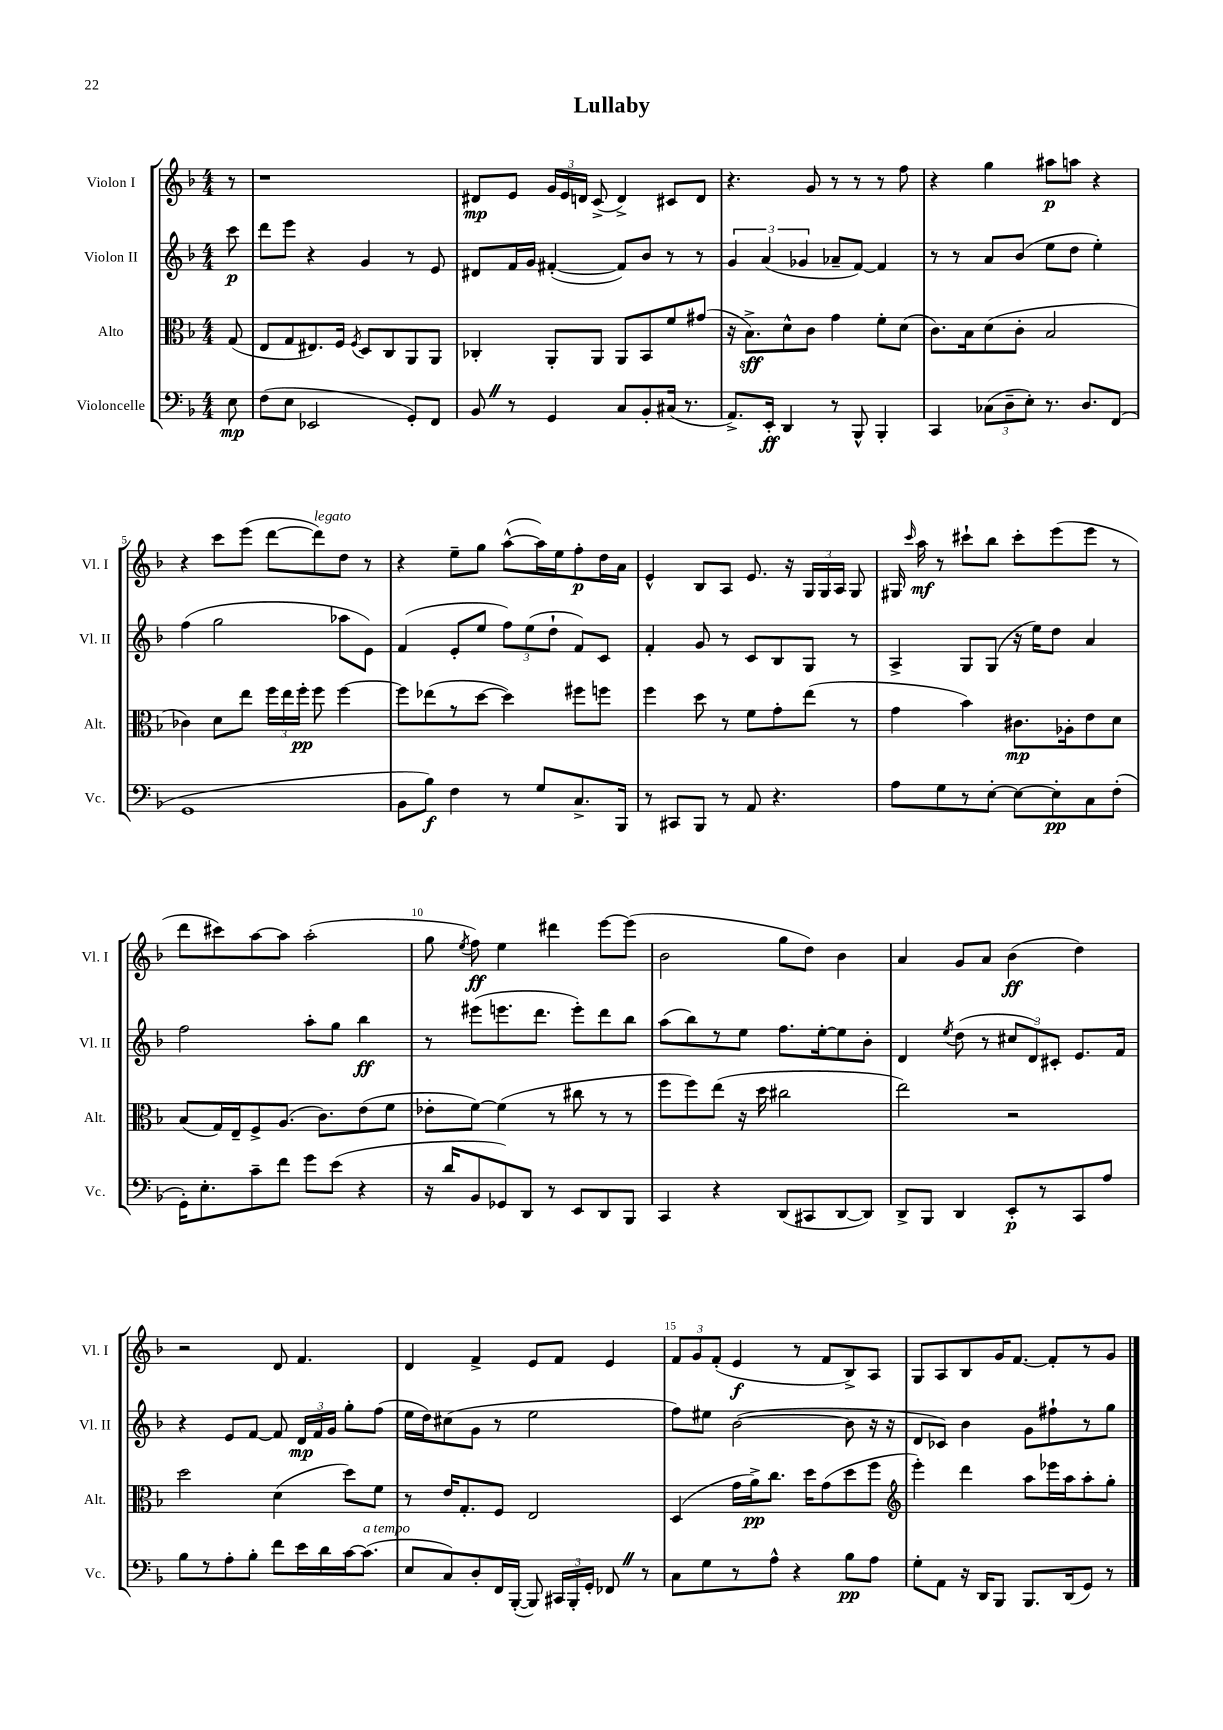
\header { title = "Lullaby" }
<<
\new StaffGroup <<
\new Staff = "s0" \with { instrumentName = "Violon I" shortInstrumentName = "Vl. I" } {
    \clef treble \key f \major \numericTimeSignature \time 4/4 \partial 8
    \autoBeamOff r8 |
    r1 |
    dis'8[\mp e'8] \tuplet 3/2 { g'16[ e'16 d'16] } c'8->( d'4->) cis'8[ d'8] |
    r4. g'8 r8 r8 r8 f''8 |
    r4 g''4 ais''8[\p a''8] r4 |
    r4 c'''8[ e'''8]( d'''8[~ d'''8^\markup { \italic "legato" }) d''8] r8 |
    r4 e''8[-- g''8] a''8[~-^( a''16) e''16 f''8-.\p d''16 a'16] |
    e'4-^ bes8[ a8] e'8. r16 \tuplet 3/2 { g16[ g16 a16] } g8 |
    gis16 \grace { c'''16 } a''16\mf r8 cis'''8[-! bes''8] cis'''8[-. e'''8( e'''8] r8 |
    d'''8[ cis'''8) a''8~ a''8] a''2-.( |
    g''8 \acciaccatura { e''8 } f''8\ff) e''4 dis'''4 e'''8[~ e'''8]( |
    bes'2 g''8[ d''8]) bes'4 |
    a'4 g'8[ a'8] bes'4\ff( d''4) |
    r2 d'8 f'4. |
    d'4 f'4-> e'8[ f'8] e'4 |
    \tuplet 3/2 { f'8[ g'8 f'8]-.( } e'4\f r8 f'8[ bes8->) a8] |
    g8[ a8 bes8 g'16 f'8.]~ f'8[-. r8 g'8] \bar "|." |
}
\new Staff = "s1" \with { instrumentName = "Violon II" shortInstrumentName = "Vl. II" } {
    \clef treble \key f \major \numericTimeSignature \time 4/4 \partial 8
    \autoBeamOff c'''8\p |
    d'''8[ e'''8] r4 g'4 r8 e'8 |
    dis'8[ f'16 g'16] fis'4~-.( fis'8[) bes'8] r8 r8 |
    \tuplet 3/2 { g'4 a'4( ges'4 } aes'8[-- f'8]~) f'4 |
    r8 r8 a'8[ bes'8]( e''8[ d''8] e''4-.) |
    f''4( g''2 aes''8[ e'8]) |
    f'4( e'8[-. e''8] \tuplet 3/2 { f''8[) e''8( d''8]-! } f'8[) c'8] |
    f'4-. g'8 r8 c'8[ bes8 g8] r8 |
    a4-> g8[ g8]( r16 e''16[) d''8] a'4 |
    f''2 a''8[-. g''8] bes''4\ff |
    r8 eis'''8[( e'''8. d'''8.] e'''8[-.) d'''8 bes''8] |
    a''8[( bes''8) r8 e''8] f''8.[ e''16~-. e''8 bes'8]-. |
    d'4 \acciaccatura { e''8 } d''8( r8 \tuplet 3/2 { cis''8[ d'8) cis'8]-. } e'8.[ f'16] |
    r4 e'8[ f'8]~ f'8 \tuplet 3/2 { d'16[\mp f'16 g'16] } g''8[-. f''8]( |
    e''16[ d''16) cis''8( g'8] r8 e''2 |
    f''8[) eis''8] bes'2~( bes'8 r16 r16 |
    d'8[ ces'8]) bes'4 g'8[ fis''8-! r8 g''8] \bar "|." |
}
\new Staff = "s2" \with { instrumentName = "Alto" shortInstrumentName = "Alt." } {
    \clef alto \key f \major \numericTimeSignature \time 4/4 \partial 8
    \autoBeamOff g8( |
    e8[ g8 eis8.) f16] \acciaccatura { f8 } d8[ c8 a,8 a,8] |
    ces4-. a,8[-. a,8] a,8[ bes,8 f'8 gis'8]( |
    r16 bes8.[->\sff) d'8-^ c'8] g'4 f'8[-. d'8]( |
    c'8.[) bes16 d'8( c'8]-. bes2 |
    ces'4) d'8[ e''8] \tuplet 3/2 { f''16[ e''16 f''16]-.\pp } f''8 f''4~ |
    f''8[ ees''8( r8 d''8]~ d''4) fis''8[ f''8] |
    f''4 d''8 r8 f'8[ g'8-. e''8]( r8 |
    g'4 bes'4) cis'8.[\mp aes16-. e'8 d'8] |
    bes8[( g16) e16-- f8-> a8.]( c'8.[) e'8( f'8] |
    ees'8[-. f'8]~) f'4( r8 cis''8 r8 r8 |
    f''8[ f''8) e''8]( r16 d''16 cis''2 |
    e''2) r2 |
    d''2 d'4( d''8[) f'8] |
    r8 e'16[ g8.-. f8] e2 |
    d4( g'16[ a'16->\pp) c''8.] d''16[ g'8( d''8 f''8] |
    \clef treble e'''4-.) d'''4 a''8[ ees'''16 a''16 a''8-. g''8]-. \bar "|." |
}
\new Staff = "s3" \with { instrumentName = "Violoncelle" shortInstrumentName = "Vc." } {
    \clef bass \key f \major \numericTimeSignature \time 4/4 \partial 8
    \autoBeamOff e8\mp |
    f8[( e8] ees,2 g,8[-.) f,8] |
    bes,8 \once \override BreathingSign.text = \markup { \musicglyph "scripts.caesura.straight" } \breathe r8 g,4 c8[ bes,8-. cis16]( r8. |
    a,8.[->) e,16]-.\ff d,4 r8 bes,,8-^ bes,,4-. |
    c,4 \tuplet 3/2 { ces8[( d8-- e8]-.) } r8. d8.[ f,8]( |
    g,1 |
    bes,8[ bes8]\f) f4 r8 g8[ c8.-> bes,,16] |
    r8 cis,8[ bes,,8] r8 a,8 r4. |
    a8[ g8 r8 e8]~-. e8[~ e8-.\pp c8 f8]-.( |
    g,16[-.) e8.-. c'8-- f'8] g'8[ e'8]( r4 |
    r16 d'16[ bes,8 ges,8) d,8] r8 e,8[ d,8 bes,,8] |
    c,4 r4 d,8[( cis,8 d,8~ d,8]) |
    d,8[-> bes,,8] d,4 e,8[-.\p r8 c,8 a8] |
    bes8[ r8 a8-. bes8]-. f'8[ e'16 d'16 c'16~ c'8.]^\markup { \italic "a tempo" }( |
    e8[ c8) d8-. f,16 bes,,16]~-.( bes,,8) \tuplet 3/2 { cis,16[ bes,,16-. g,16]-. } fes,8 \once \override BreathingSign.text = \markup { \musicglyph "scripts.caesura.straight" } \breathe r8 |
    c8[ g8 r8 a8]-^ r4 bes8[\pp a8] |
    g8[-. a,8] r16 d,16[ bes,,8] bes,,8.[ d,16( g,8]) r8 \bar "|." |
}
>>
>>
\layout { \context { \Score \override BarNumber.break-visibility = ##(#f #t #t) barNumberVisibility = #(every-nth-bar-number-visible 5) } }
